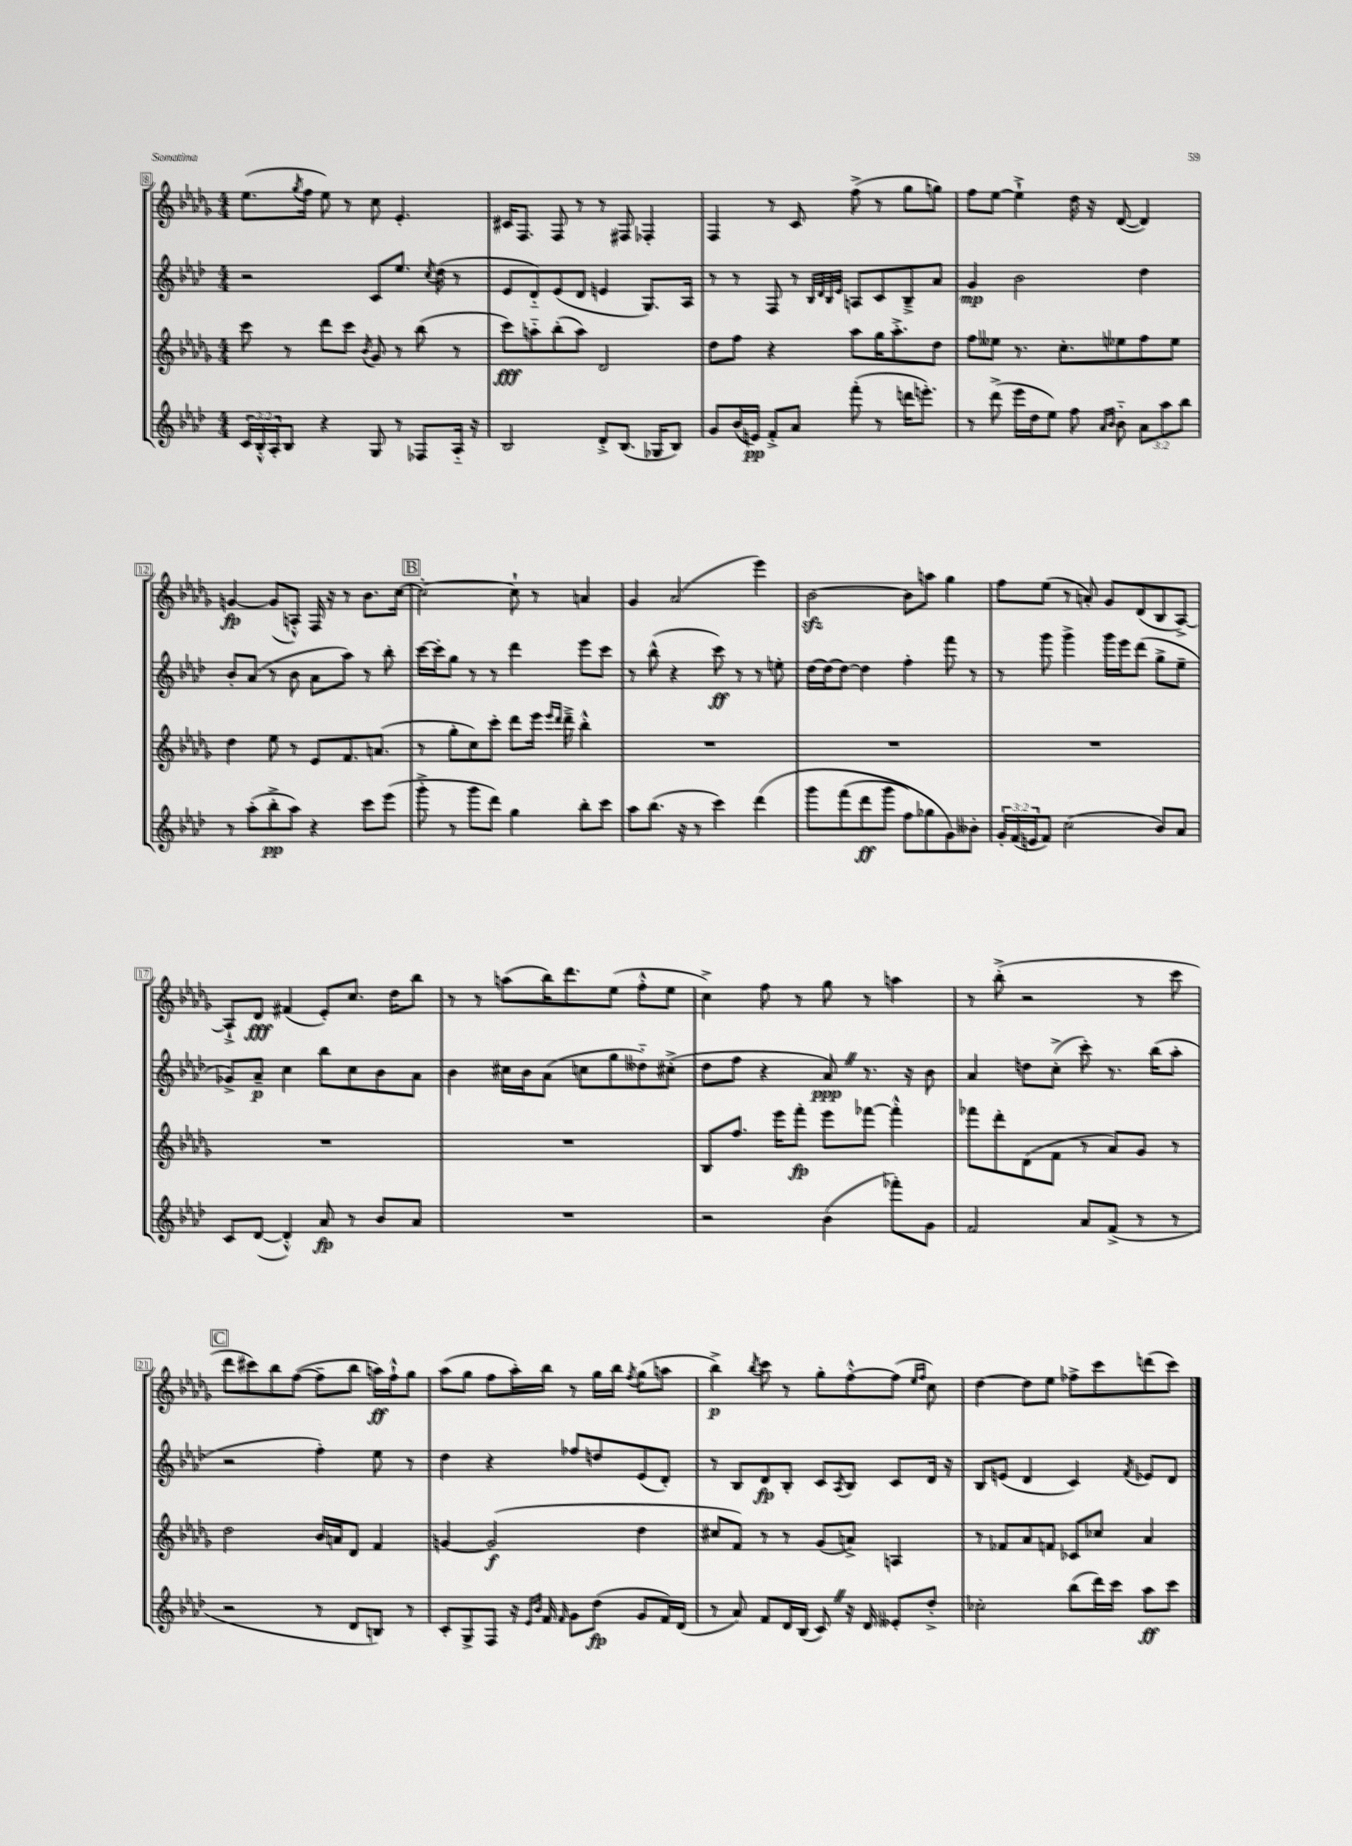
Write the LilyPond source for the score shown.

<<
\new StaffGroup <<
\new Staff = "s0" {
    \clef treble \key des \major \numericTimeSignature \time 4/4
    ees''8.( \acciaccatura { ges''8 } f''16 ees''8) r8 c''8 ees'4.-. |
    cis'16 f8. f8 r8 r8 fis8 fes4-. |
    f4 r8 c'8 f''8->( r8 ges''8 g''8) |
    f''8 ees''8~ ees''4-!-> des''16 r16 des'8~( des'4) |
    g'4~\fp g'8( a8-.-^) f16 r16 r8 bes'8. c''16~ |
    \mark \markup { \box "B" } c''2~-. c''8-! r8 a'4 |
    ges'4 aes'2( ees'''4) |
    bes'2~\sfz bes'8 a''8 ges''4 |
    f''8 ees''8( r8 a'8-.) ges'8 des'8( bes8 aes8~->) |
    aes8-!-> des'8\fff fis'4( ees'8-.) c''8. des''16 bes''8 |
    r8 r8 a''8( bes''16) des'''8. ees''8( f''8-.-^ ees''8 |
    c''4->) f''8 r8 ges''8 r8 a''4 |
    r8 bes''8-.->( r2 r8 c'''8 |
    \mark \markup { \box "C" } des'''8 cis'''8) bes''8 f''8~( f''8-- bes''8 a''16\ff) f''16-!-^ ges''8 |
    aes''8( ges''8 f''8 aes''16-.) bes''16 r8 ges''16 bes''16 \acciaccatura { f''8 } ges''8( a''8 |
    bes''4->\p) \acciaccatura { bes''8 } c'''8 r8 ges''8-. f''8~-.-^ f''8( \grace { ees''16 f''16 } c''8) |
    des''4~ des''8 ees''8 fes''8-> c'''8 d'''8( c'''8) \bar "|." |
}
\new Staff = "s1" {
    \clef treble \key aes \major \numericTimeSignature \time 4/4
    r2 c'8 ees''8. \acciaccatura { c''8 } des''16( r8 |
    ees'8 des'8-_) ees'8( des'8 e'4 g8.) aes16 |
    r8 r8 f8 r8 \grace { bes32 des'32 bes32 ees'32 } a8 c'8 bes8---> aes'8 |
    g'4\mp bes'2 des''4 |
    bes'8-. aes'8( r8 bes'8 aes'8 aes''8) r8 bes''8-. |
    \mark \markup { \box "B" } c'''16~ c'''16-. g''8 r8 r8 des'''4 ees'''8 c'''8 |
    r8 bes''8-^( r4 c'''8\ff) r8 r8 e''8-. |
    des''16~ des''16~ des''8~ des''4 f''4-. f'''8 r8 |
    r8 g'''8 g'''4-> g'''16 ees'''16 des'''8( g''8-> ees''8-- |
    ges'8->) aes'8--\p c''4 bes''8 c''8 bes'8 aes'8 |
    bes'4 cis''16 bes'16 aes'8( c''8 g''8 deses''8-_) cis''8-.->( |
    des''8 f''8 r4 aes'8\ppp) \once \override BreathingSign.text = \markup { \musicglyph "scripts.caesura.straight" } \breathe r8. r16 bes'8 |
    aes'4 d''8 c''8-.->( c'''8-.) r8. bes''16( aes''8-. |
    \mark \markup { \box "C" } r2 f''4-.) ees''8 r8 |
    des''4 r4 fes''8 d''8 ees'8( des'8-.) |
    r8 bes8 des'8\fp bes8-. c'8 \acciaccatura { aes8 } bes8 c'8 des'16 r16 |
    bes8 e'8( des'4 c'4) \acciaccatura { f'8 } ees'8 des'8 \bar "|." |
}
\new Staff = "s2" {
    \clef treble \key des \major \numericTimeSignature \time 4/4
    c'''8 r8 des'''8 c'''8 \acciaccatura { bes'8 } ges'8 r8 bes''8( r8 |
    c'''8\fff) a''8-_ bes''8-.( a''8) des'2 |
    des''8 f''8 r4 aes''8 ges''16 aes''8.-.-> des''8 |
    f''8 eeses''8 r8. c''8.-. ees''8 f''8 ees''8 |
    des''4 ees''8 r8 ees'8 f'8. a'8.( |
    \mark \markup { \box "B" } r8 ges''8-. c''8) c'''8-. des'''8 ees'''16 \grace { ees'''16 des'''16 } des'''16---> bes''4-.-^ |
    R1 |
    R1 |
    R1 |
    R1 |
    R1 |
    bes8 f''8. ees'''16 f'''8-.\fp ees'''8 fes'''8~ fes'''4-.-^ |
    fes'''8 des'''8-. des'8( f'8 r8 aes'8) ges'8 r8 |
    \mark \markup { \box "C" } des''2 bes'16 a'16 des'8 f'4 |
    g'4~ g'2\f( des''4 |
    cis''8 f'8) r8 r8 ges'8( a'8->) a4 |
    r8 fes'8 aes'8 f'8 ces'8 ces''8 aes'4 \bar "|." |
}
\new Staff = "s3" {
    \clef treble \key aes \major \numericTimeSignature \time 4/4 \override Staff.TupletNumber.text = #tuplet-number::calc-fraction-text
    \tuplet 3/2 { c'16 bes16-.-^ aes16-. } bes8 r4 g8 r8 fes8 aes16-_ r16 |
    bes2 des'8-.-> bes8.( ges16 bes8) |
    g'8 bes'16( e'16\pp) f'8-.-> aes'8 f'''8-.( r8 d'''16 e'''8.-.) |
    r8 des'''8->( ees'''16 des''16 ees''8) f''8 \grace { aes'16 bes'16 } bes'8-_ \tuplet 3/2 { aes'8 aes''8 bes''8 } |
    r8 aes''8-.( bes''8-.->\pp aes''8) r4 c'''8 ees'''8( |
    \mark \markup { \box "B" } g'''8-.-> r8 g'''8 des'''8) g''4 bes''8-. c'''8 |
    aes''8 bes''8.( r16 r8 c'''4) des'''4\( |
    g'''8 f'''8( des'''8\ff g'''8 f''8) ges''8 g'8\) beses'8-. |
    \tuplet 3/2 { g'16-. f'16( e'16 } f'8) c''2( bes'8) aes'8 |
    c'8 des'8~( des'4-.-^) aes'8\fp r8 bes'8 aes'8 |
    R1 |
    r2 bes'4( fes'''8-.) g'8 |
    f'2 aes'8 f'8->( r8 r8 |
    \mark \markup { \box "C" } r2 r8 des'8 b8) r8 |
    c'8-. g8-> f8 r16 \grace { ees'16 bes'16 } f'16 \grace { f'16 } g'8 des''8\fp( g'8 f'16) des'16( |
    r8 aes'8) f'8 des'16 bes16( c'8) \once \override BreathingSign.text = \markup { \musicglyph "scripts.caesura.straight" } \breathe r16 des'16 eeses'8-. des''8-.-> |
    ces''2-. bes''8( des'''16) c'''16 aes''8\ff c'''8 \bar "|." |
}
>>
>>
\layout { \context { \Score currentBarNumber = #8 \override BarNumber.stencil = #(make-stencil-boxer 0.1 0.3 ly:text-interface::print) } }
